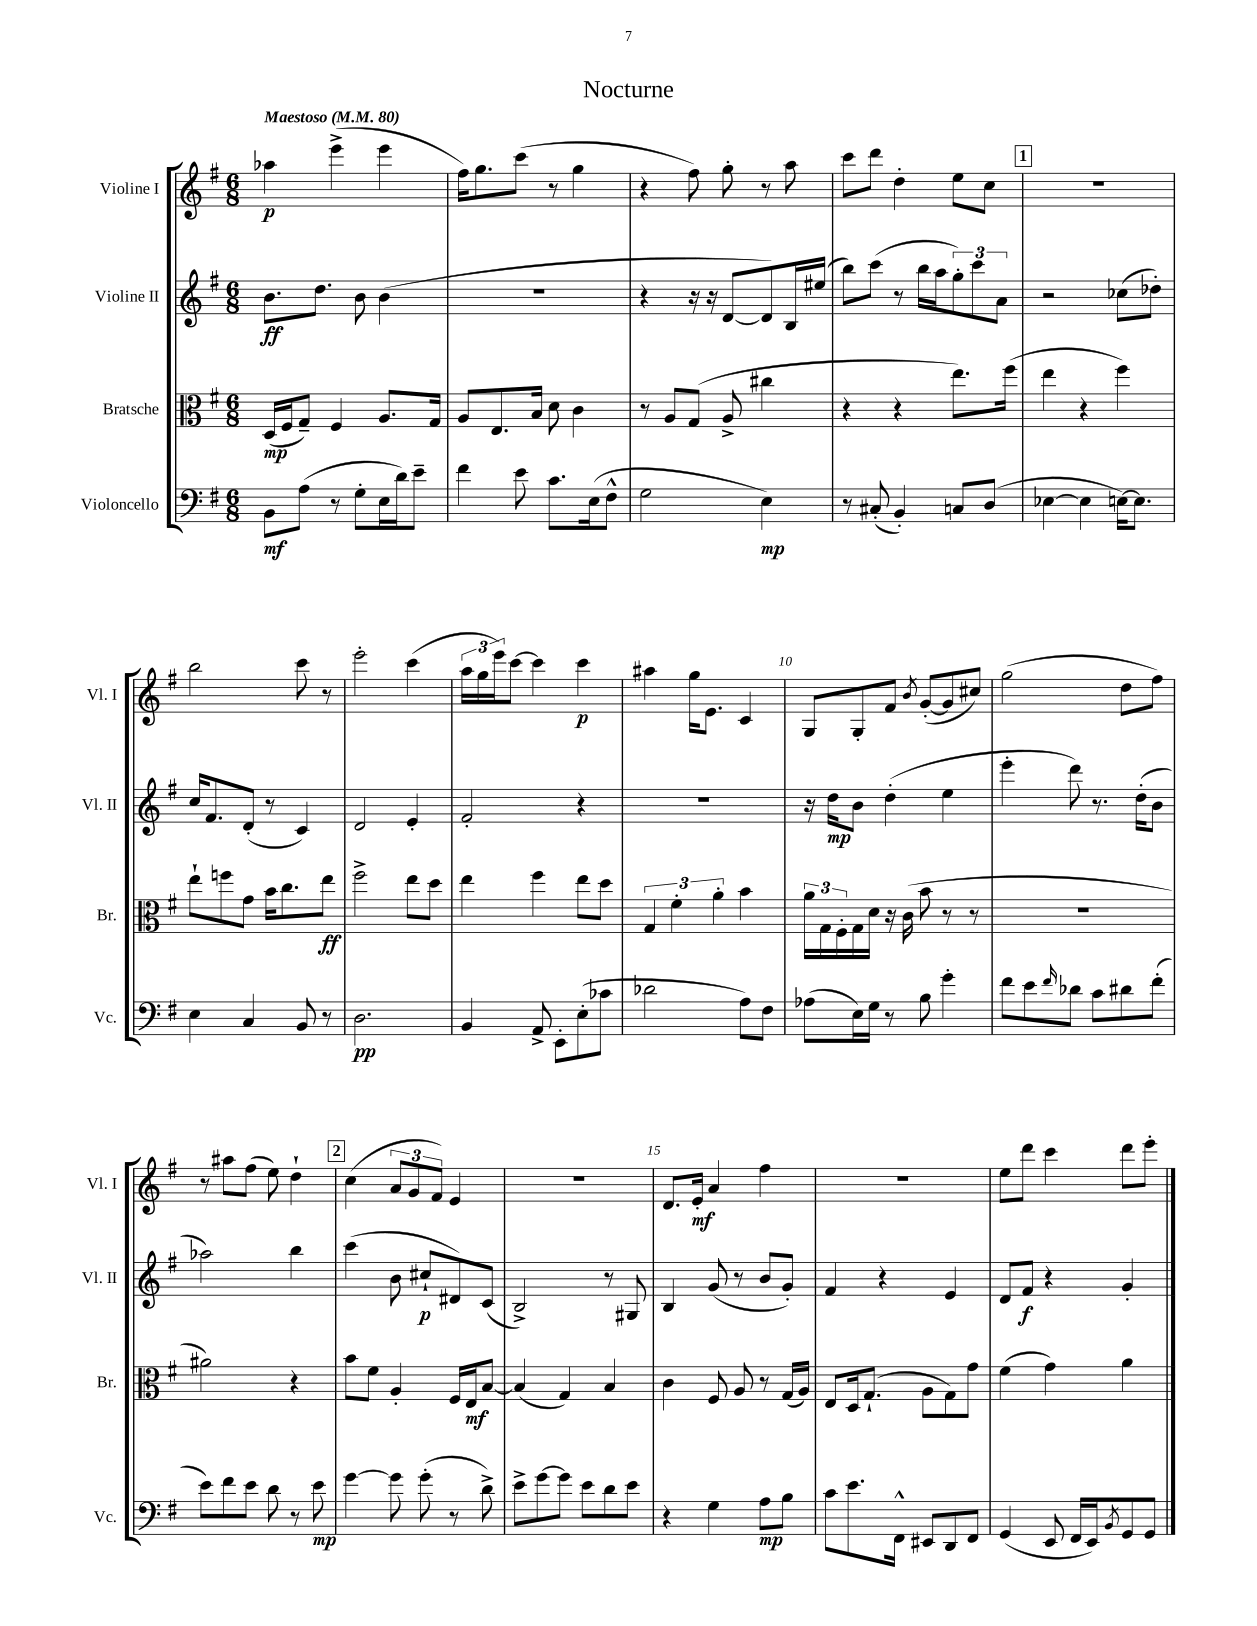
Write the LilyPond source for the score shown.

\header { title = "Nocturne" }
<<
\new StaffGroup <<
\new Staff = "s0" \with { instrumentName = "Violine I" shortInstrumentName = "Vl. I" } {
    \clef treble \key g \major \numericTimeSignature \time 6/8 \tempo "Maestoso" 4 = 80
    aes''4\p e'''4->( e'''4 |
    fis''16) g''8. c'''8( r8 g''4 |
    r4 fis''8) g''8-. r8 a''8 |
    c'''8 d'''8 d''4-. e''8 c''8 |
    \mark \markup { \box "1" } R2. |
    b''2 c'''8 r8 |
    e'''2-. c'''4( |
    \tuplet 3/2 { a''16 g''16 e'''16) } c'''8~ c'''4 c'''4\p |
    ais''4 g''16 e'8. c'4 |
    g8 g8-. fis'8 \acciaccatura { b'8 } g'8~-.( g'8 cis''8) |
    g''2( d''8 fis''8) |
    r8 ais''8 fis''8( e''8) d''4-! |
    \mark \markup { \box "2" } c''4( \tuplet 3/2 { a'8 g'8 fis'8) } e'4 |
    R2. |
    d'8. e'16-.\mf a'4 fis''4 |
    R2. |
    e''8 d'''8 c'''4 d'''8 e'''8-. \bar "|." |
}
\new Staff = "s1" \with { instrumentName = "Violine II" shortInstrumentName = "Vl. II" } {
    \clef treble \key g \major \numericTimeSignature \time 6/8
    b'8.\ff d''8. b'8 b'4( |
    R2. |
    r4 r16 r16 d'8~ d'8) b16 eis''16( |
    b''8) c'''8( r8 b''16 a''16 \tuplet 3/2 { g''8-.) c'''8 a'8 } |
    \mark \markup { \box "1" } r2 ces''8( des''8-.) |
    c''16 fis'8. d'8-.( r8 c'4) |
    d'2 e'4-. |
    fis'2-. r4 |
    R2. |
    r16 d''16\mp b'8 d''4-.( e''4 |
    e'''4-. d'''8) r8. d''16-.( b'8 |
    aes''2) b''4 |
    \mark \markup { \box "2" } c'''4( b'8 cis''8-!\p dis'8) c'8( |
    b2->) r8 gis8 |
    b4 g'8( r8 b'8 g'8-.) |
    fis'4 r4 e'4 |
    d'8 fis'8\f r4 g'4-. \bar "|." |
}
\new Staff = "s2" \with { instrumentName = "Bratsche" shortInstrumentName = "Br." } {
    \clef alto \key g \major \numericTimeSignature \time 6/8
    d16\mp( fis16 g8--) fis4 a8. g16 |
    a8 e8. b16 d'8 c'4 |
    r8 a8 g8( a8-> cis''4 |
    r4 r4 e''8.) fis''16( |
    \mark \markup { \box "1" } e''4 r4 fis''4) |
    e''8-! f''8 g'8 b'16 c''8. e''8\ff |
    fis''2-> e''8 d''8 |
    e''4 fis''4 e''8 d''8 |
    \tuplet 3/2 { g4 fis'4-. a'4-. } b'4 |
    \tuplet 3/2 { a'16 g16 fis16-. } g16 d'16 r16 c'16( b'8 r8 r8 |
    R2. |
    ais'2) r4 |
    \mark \markup { \box "2" } b'8 fis'8 a4-. fis16 e16\mf b8~ |
    b4( g4) b4 |
    c'4 fis8 a8 r8 g16( a16) |
    e8 d16 g8.-!( a8 g8) g'8 |
    fis'4( g'4) a'4 \bar "|." |
}
\new Staff = "s3" \with { instrumentName = "Violoncello" shortInstrumentName = "Vc." } {
    \clef bass \key g \major \numericTimeSignature \time 6/8
    b,8\mf a8( r8 g8-. e16 d'16) e'8-- |
    fis'4 e'8 c'8. e16( fis8-^ |
    g2 e4\mp) |
    r8 cis8-.( b,4-.) c8 d8( |
    \mark \markup { \box "1" } ees4~ ees4 e16~) e8. |
    e4 c4 b,8 r8 |
    d2.\pp |
    b,4 a,8-> e,8-. e8-.( ces'8 |
    des'2 a8) fis8 |
    aes8( e16) g16 r8 b8 g'4-. |
    fis'8 e'8 \grace { fis'16 } des'8 c'8 dis'8 fis'8-.( |
    e'8) fis'8 e'8 d'8 r8 e'8\mp |
    \mark \markup { \box "2" } g'4~ g'8 g'8-.( r8 d'8->) |
    e'8-> g'8~ g'8 e'8 d'8 e'8 |
    r4 g4 a8\mp b8 |
    c'8 e'8. fis,16-^ eis,8 d,8 fis,8 |
    g,4( e,8 fis,16 e,16) \acciaccatura { b,8 } g,8 g,8 \bar "|." |
}
>>
>>
\layout { \context { \Score \override BarNumber.break-visibility = ##(#f #t #t) barNumberVisibility = #(every-nth-bar-number-visible 5) } }
